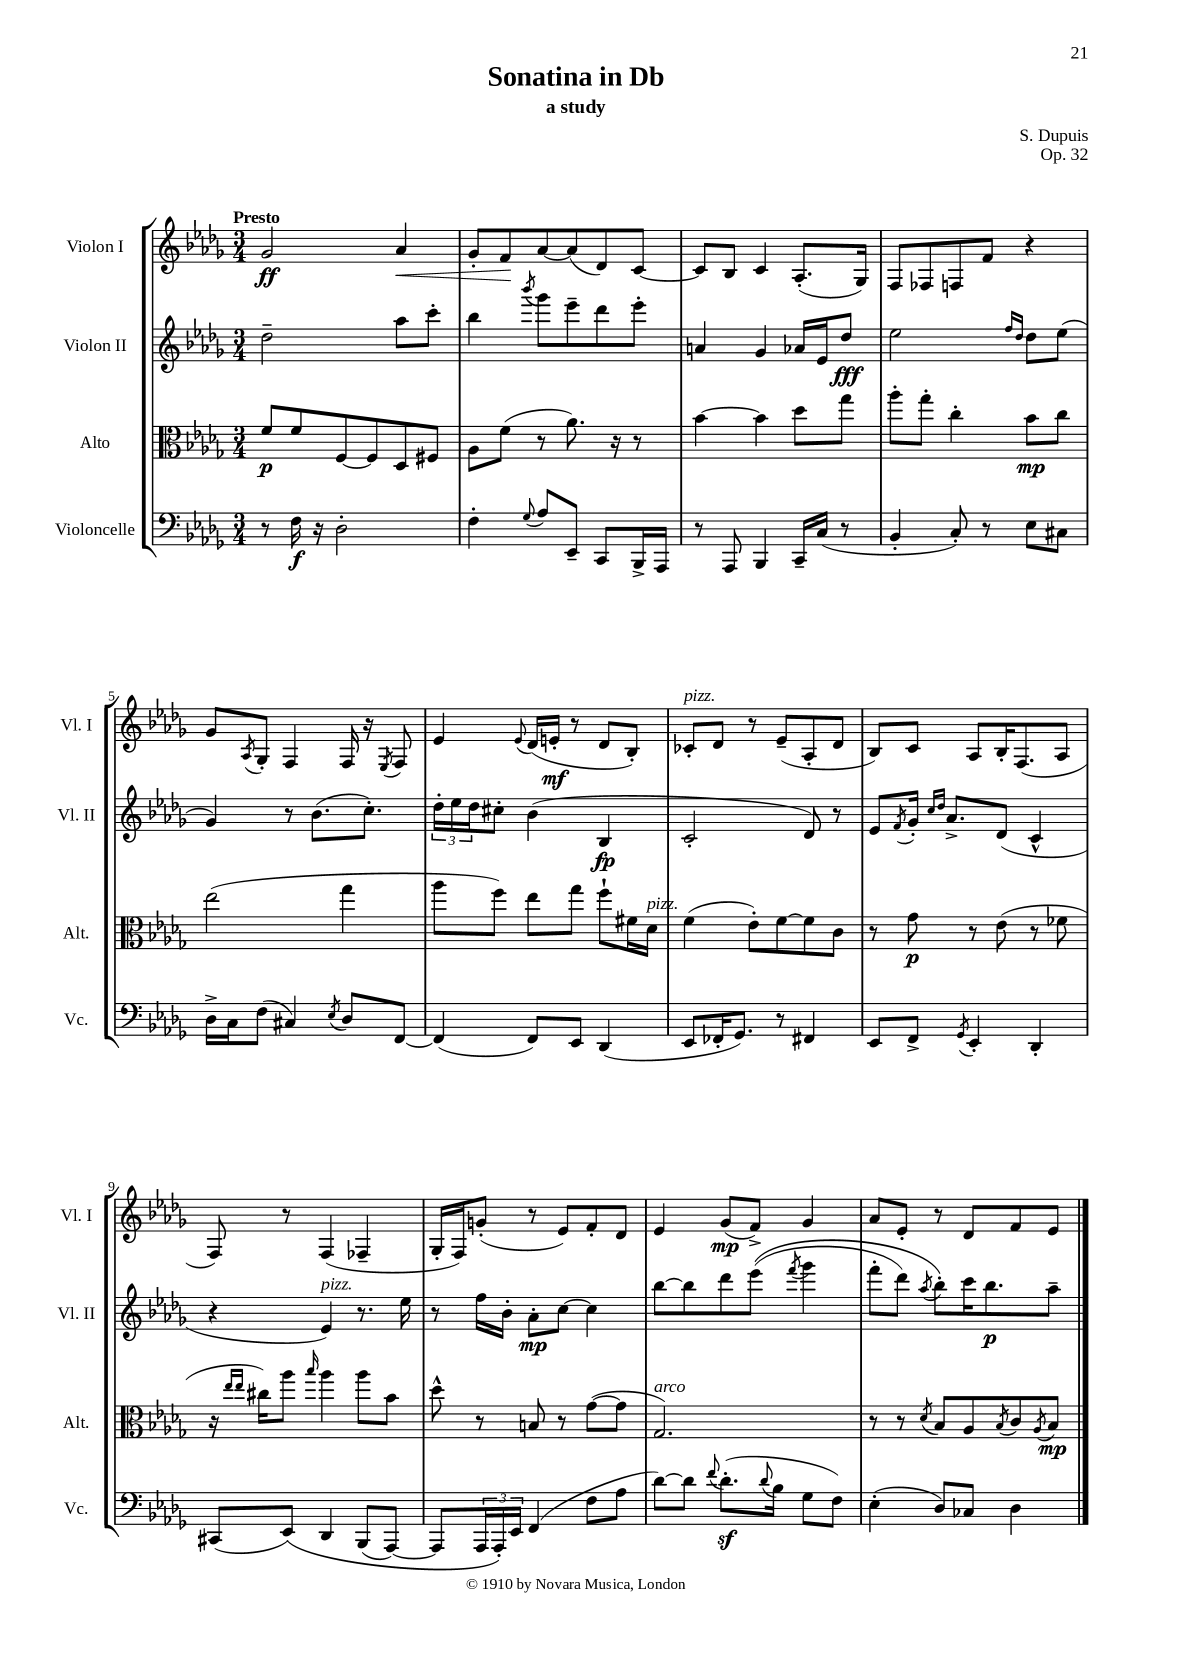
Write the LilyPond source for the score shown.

\header { title = "Sonatina in Db" composer = "S. Dupuis" subtitle = "a study" opus = "Op. 32" }
<<
\new StaffGroup <<
\new Staff = "s0" \with { instrumentName = "Violon I" shortInstrumentName = "Vl. I" } {
    \clef treble \key des \major \numericTimeSignature \time 3/4 \tempo "Presto"
    ges'2\ff aes'4\< |
    ges'8-. f'8\! aes'8~ aes'8( des'8) c'8~ |
    c'8 bes8 c'4 aes8.-.( ges16) |
    f8 fes8 f8 f'8 r4 |
    ges'8 \acciaccatura { aes8 } ges8-. f4 f16 r16 \acciaccatura { ees8 } f8 |
    ees'4 \appoggiatura { ees'8 } des'16( e'16-.\mf r8 des'8 bes8-.) |
    ces'8-.^\markup { \italic "pizz." } des'8 r8 ees'8--( aes8-. des'8 |
    bes8) c'8 aes8 bes16-. f8.( aes8 |
    f8) r8 f4( fes4-- |
    ges16-. f16) g'8-.( r8 ees'8) f'8-. des'8 |
    ees'4 ges'8\mp( f'8->) ges'4 |
    aes'8 ees'8-. r8 des'8 f'8 ees'8 \bar "|." |
}
\new Staff = "s1" \with { instrumentName = "Violon II" shortInstrumentName = "Vl. II" } {
    \clef treble \key des \major \numericTimeSignature \time 3/4
    des''2-- aes''8 c'''8-. |
    bes''4 \acciaccatura { bes'''8 } ges'''8 ees'''8-- des'''8 ees'''8-. |
    a'4 ges'4 aes'16 ees'16 des''8\fff |
    ees''2 \grace { f''16 des''16 } des''8 ees''8( |
    ges'4) r8 bes'8.( c''8.-.) |
    \tuplet 3/2 { des''16-. ees''16 des''16 } cis''8-. bes'4( bes4\fp |
    c'2-. des'8) r8 |
    ees'8 \acciaccatura { f'8 } ges'16-. \grace { c''16 des''16 } aes'8.-> des'8( c'4-^ |
    r4 ees'4^\markup { \italic "pizz." }) r8. ees''16 |
    r8 f''16 bes'16-. aes'8-.\mp c''8~ c''4 |
    bes''8~ bes''8 des'''8 ees'''8(\( \acciaccatura { f'''8 } ges'''4 |
    f'''8-. des'''8) \acciaccatura { aes''8 } bes''8-.\) c'''16 bes''8.\p aes''8-- \bar "|." |
}
\new Staff = "s2" \with { instrumentName = "Alto" shortInstrumentName = "Alt." } {
    \clef alto \key des \major \numericTimeSignature \time 3/4
    f'8\p f'8 f8~ f8 des8 fis8 |
    aes8 f'8( r8 aes'8.) r16 r8 |
    bes'4~ bes'4 des''8 ges''8 |
    aes''8-. ges''8-. c''4-. bes'8\mp c''8 |
    ees''2( ges''4 |
    aes''8 f''8) ees''8 ges''8 f''8-! fis'16 des'16^\markup { \italic "pizz." } |
    f'4( ees'8-.) f'8~ f'8 c'8 |
    r8 ges'8\p r8 ees'8( r8 fes'8 |
    r16 \grace { ees''16 ees''16 } cis''16) aes''8 \grace { bes''16 } aes''4 aes''8 bes'8 |
    des''8-^ r8 b8 r8 ges'8~( ges'8 |
    ges2.^\markup { \italic "arco" }) |
    r8 r8 \acciaccatura { des'8 } bes8 aes8 \acciaccatura { bes8 } c'8 \acciaccatura { aes8 } bes8\mp \bar "|." |
}
\new Staff = "s3" \with { instrumentName = "Violoncelle" shortInstrumentName = "Vc." } {
    \clef bass \key des \major \numericTimeSignature \time 3/4
    r8 f16\f r16 des2-. |
    f4-. \appoggiatura { ges8 } aes8 ees,8-- c,8 bes,,16-> aes,,16 |
    r8 aes,,8 bes,,4 c,16-- c16( r8 |
    bes,4-. c8-.) r8 ees8 cis8 |
    des16-> c16 f8( cis4) \acciaccatura { ees8 } des8 f,8~ |
    f,4( f,8) ees,8 des,4( |
    ees,8 fes,16-. ges,8.) r8 fis,4 |
    ees,8 f,8-> \acciaccatura { ges,8 } ees,4-. des,4-. |
    cis,8( ees,8)\( des,4 bes,,8( aes,,8~) |
    aes,,8 \tuplet 3/2 { aes,,16 aes,,16-.\) ees,16 } f,4( f8 aes8 |
    des'8~) des'8 \appoggiatura { f'8 } des'8.-.\sf( \appoggiatura { des'8 } bes16 ges8 f8) |
    ees4-.( des8) ces8 des4 \bar "|." |
}
>>
>>
